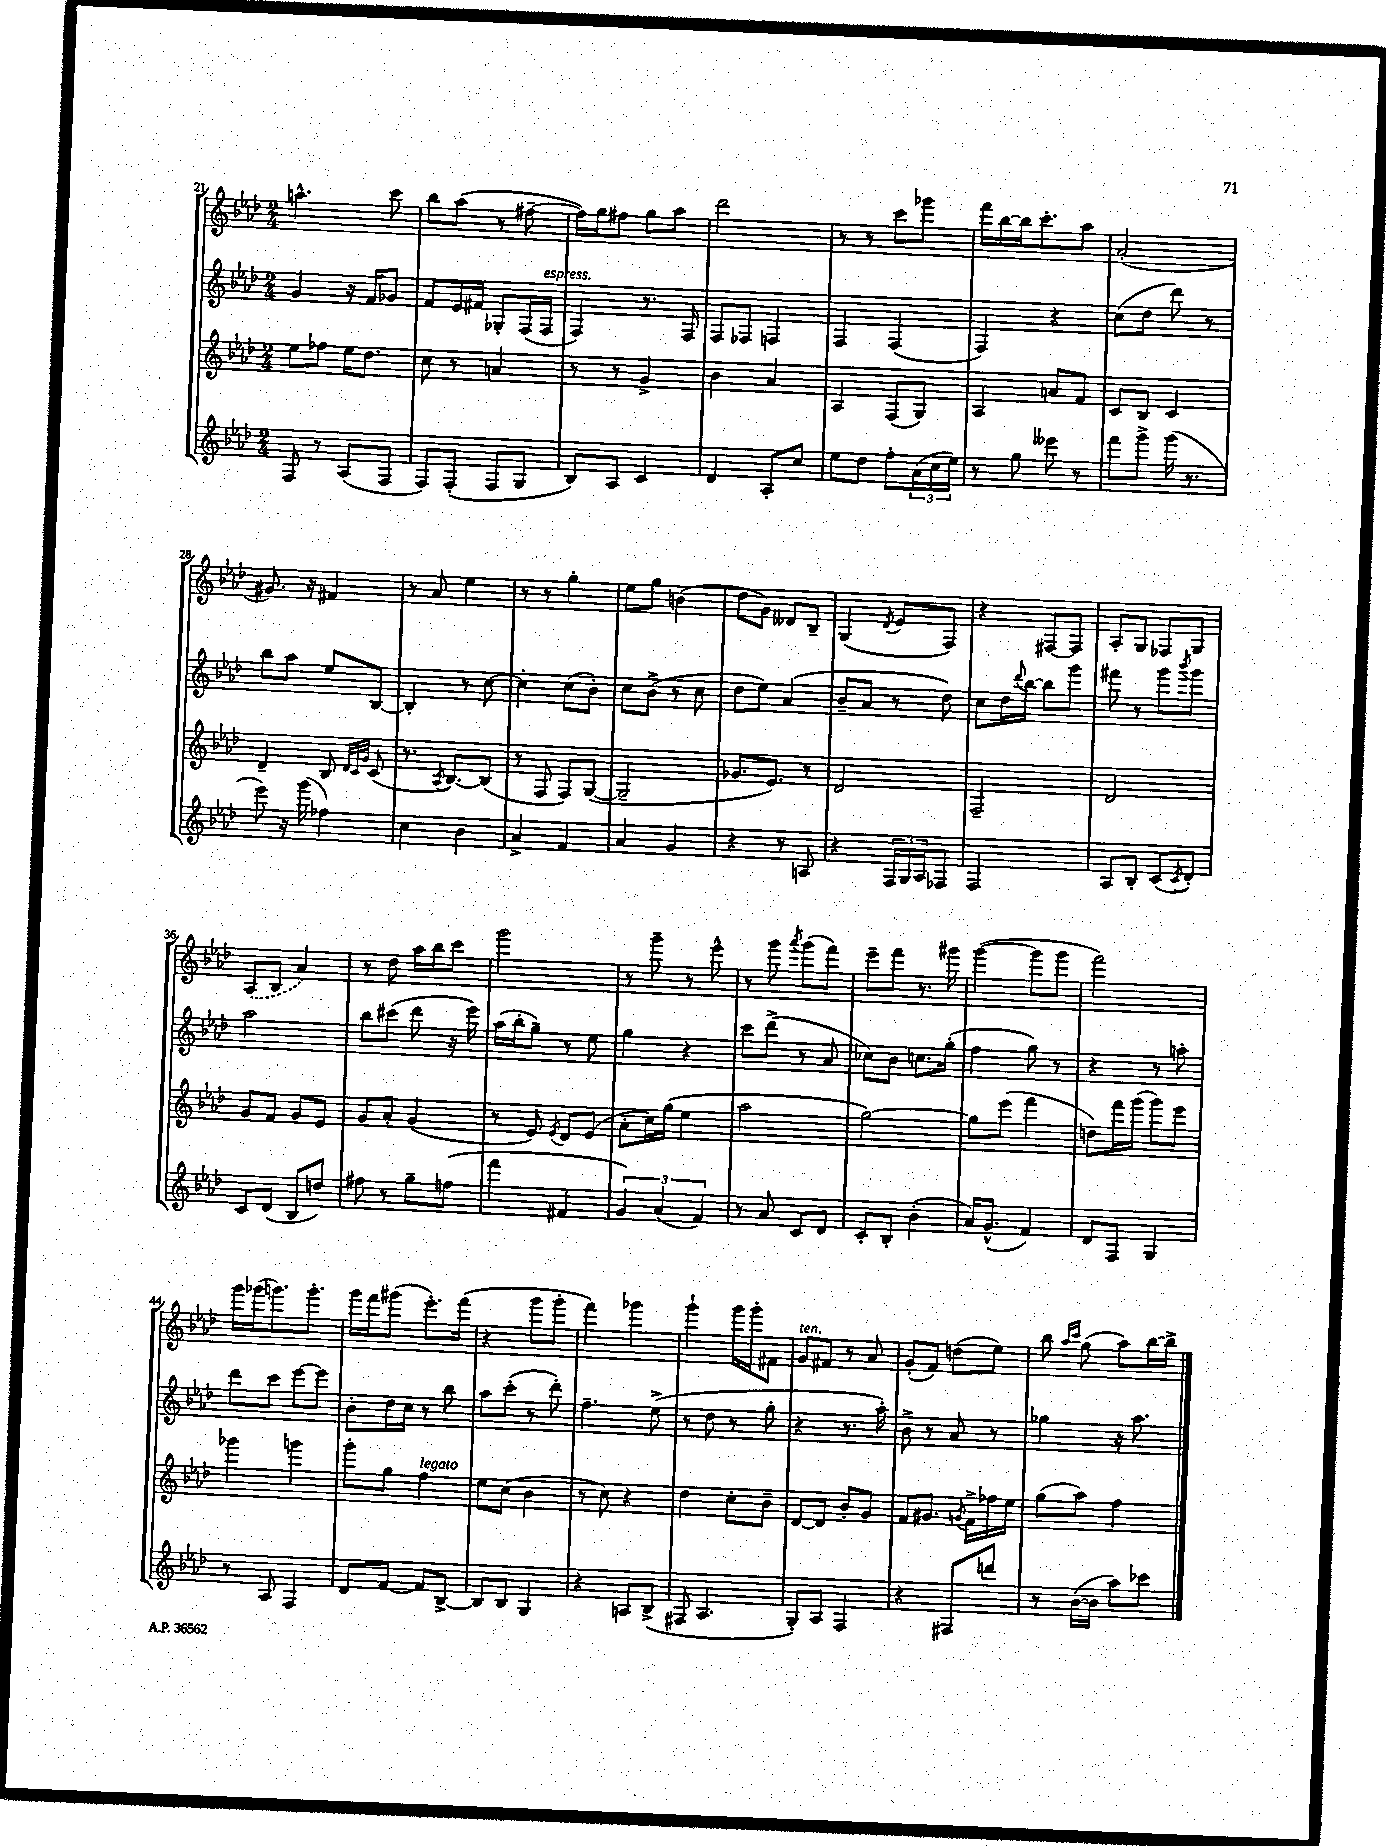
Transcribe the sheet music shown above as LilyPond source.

<<
\new StaffGroup <<
\new Staff = "s0" {
    \clef treble \key aes \major \numericTimeSignature \time 2/4
    a''4.-^ c'''8 |
    bes''8 aes''8( r8 fis''8~-- |
    fis''16) g''16 fis''8 g''8 aes''8 |
    des'''2 |
    r8 r8 c'''8 ges'''8 |
    f'''16 bes''16~ bes''16 c'''8.-. aes''8 |
    aes'2-.( |
    gis'8.) r16 fis'4 |
    r8 aes'8 ees''4 |
    r8 r8 g''4-. |
    ees''8 g''8 b'4( |
    des''8 g'8) deses'8 bes8-- |
    g4( \acciaccatura { des'8 } ees'8 f8) |
    r4 fis8~ fis8 |
    aes8-. g8 fes8 g8 |
    \once \slurDashed aes8( bes8 aes'4) |
    r8 des''8 aes''16 bes''16 c'''8 |
    g'''2 |
    r8 g'''8-- r8 ees'''8-^ |
    r8 g'''8 \acciaccatura { aes'''8 } g'''8( f'''8) |
    ees'''8-- f'''8 r8. gis'''16 |
    g'''4~( g'''8 g'''8 |
    f'''2) |
    g'''16 ges'''16( g'''8.) g'''8.-. |
    g'''16 f'''16 gis'''8( ees'''8.-.) f'''16( |
    r4 g'''8 g'''8-. |
    f'''4) ges'''4 |
    g'''4-! g'''16 g'''16-. fis'8 |
    g'8^\markup { \italic "ten." } fis'8 r8 aes'8 |
    g'8-.( f'8) d''8( ees''8) |
    bes''8 \grace { aes''16 c'''16 } g''8( aes''8) bes''16~ bes''16-> \bar "|." |
}
\new Staff = "s1" {
    \clef treble \key aes \major \numericTimeSignature \time 2/4
    g'4 r16 f'16 ges'8 |
    f'8 ees'16 fis'16 ges8-. f16( f16^\markup { \italic "espress." } |
    f4) r8. f16 |
    f8 fes8 f4 |
    f4 f4( |
    f4) r4 |
    c''8( des''8 des'''8) r8 |
    bes''8 aes''8 ees''8 bes8~ |
    bes4-. r8 c''8~ |
    c''4-. c''8( bes'8-.) |
    c''8 bes'8->( r8 c''8 |
    des''8 ees''8) aes'4( |
    bes'8-- aes'8 r8 des''8) |
    c''8 des''16 \appoggiatura { des'''8 } bes''16~ bes''8 g'''8 |
    fis'''8 r8 g'''8 \acciaccatura { bes'''8 } g'''8 |
    aes''2 |
    bes''8 cis'''8( des'''8 r16 ees'''16) |
    aes''16( bes''16-. g''8--) r8 ees''8 |
    g''4 r4 |
    c'''8 des'''8->( r8 aes'8 |
    ces''8) bes'8 c''8. g''16-.( |
    f''4 g''8) r8 |
    r4 r8 a''8-. |
    des'''8 c'''8 ees'''8~ ees'''8 |
    bes'8-. des''16 c''16 r8 bes''8 |
    aes''8 c'''8-.( r8 des'''8-.) |
    f''4.-- ees''8->( |
    r8 des''8 r8 g''8-. |
    r4 r8. aes''16-.) |
    bes'8-> r8 aes'8 r8 |
    ges''4 r16 aes''8. \bar "|." |
}
\new Staff = "s2" {
    \clef treble \key aes \major \numericTimeSignature \time 2/4
    ees''8 fes''8 ees''16 des''8. |
    c''8 r8 a'4 |
    r8 r8 g'4-> |
    bes'4 aes'4 |
    aes4 f8( g8) |
    aes4 a'8 f'8 |
    c'8 bes8 c'4 |
    des'4-- bes8 \grace { des'32 c'32 g'32 } c'8( |
    r8. \acciaccatura { aes8 } bes8.~) bes8( |
    r8 f8 f8) g8~( |
    g2-- |
    ges'8. ees'8.) r8 |
    des'2 |
    f2-- |
    des'2 |
    g'8 f'8 g'8 ees'8 |
    g'8 aes'8-. g'4( |
    r8 ees'8) \acciaccatura { ees'8 } des'8 ees'8( |
    aes'8-. c''16) g''16( ees''4 |
    aes''2 |
    g''2~) |
    g''8 ees'''8( f'''4 |
    d''8) f'''16 g'''16( g'''8) ees'''8 |
    ges'''4 g'''4 |
    g'''8-. g''8 f''4^\markup { \italic "legato" } |
    ees''8 c''8( bes'4 |
    r8 c''8) r4 |
    des''4 c''8-. bes'8-- |
    des'8~ des'8 bes'8-. g'8 |
    f'8 gis'8. \acciaccatura { g'8 } f'16-> fes''16 ees''16 |
    g''8( aes''8) f''4 \bar "|." |
}
\new Staff = "s3" {
    \clef treble \key aes \major \numericTimeSignature \time 2/4
    f8 r8 aes8( f8 |
    f8) f8-.( f8 g8 |
    bes8) aes8 c'4 |
    des'4 aes8-. c''8 |
    ees''8 des''8 f''8-. \tuplet 3/2 { aes'16( c''16 ees''16) } |
    r8 g''8 eeses'''8 r8 |
    f'''8 g'''8-> g'''16( r8. |
    ees'''8) r16 g'''16( fes''4) |
    c''4 bes'4 |
    aes'4-> f'4 |
    aes'4 g'4 |
    r4 r8 a8 |
    r4 \tuplet 3/2 { f16 g16 aes16 } fes8 |
    f2 |
    aes8 bes8-. c'8( \acciaccatura { c'8 } des'8-.) |
    c'8 des'8( bes8 d''8) |
    fis''8 r8 g''8-- f''8( |
    f'''4 fis'4 |
    \tuplet 3/2 { g'4) aes'4( f'4) } |
    r8 aes'8 c'8 des'8 |
    c'8-. bes8-. bes'4-.( |
    aes'16) g'8.-^( f'4) |
    des'8 f8 g4 |
    r8 aes8 f4 |
    des'8 f'8~ f'8 bes8~-> |
    bes8 bes8 g4 |
    r4 a8 bes8->( |
    fis8 aes4. |
    g8-.) aes8 f4 |
    r4 fis8 d'''8 |
    r8 bes'16~( bes'16 aes''8) ces'''8 \bar "|." |
}
>>
>>
\layout { \context { \Score currentBarNumber = #21 } }
